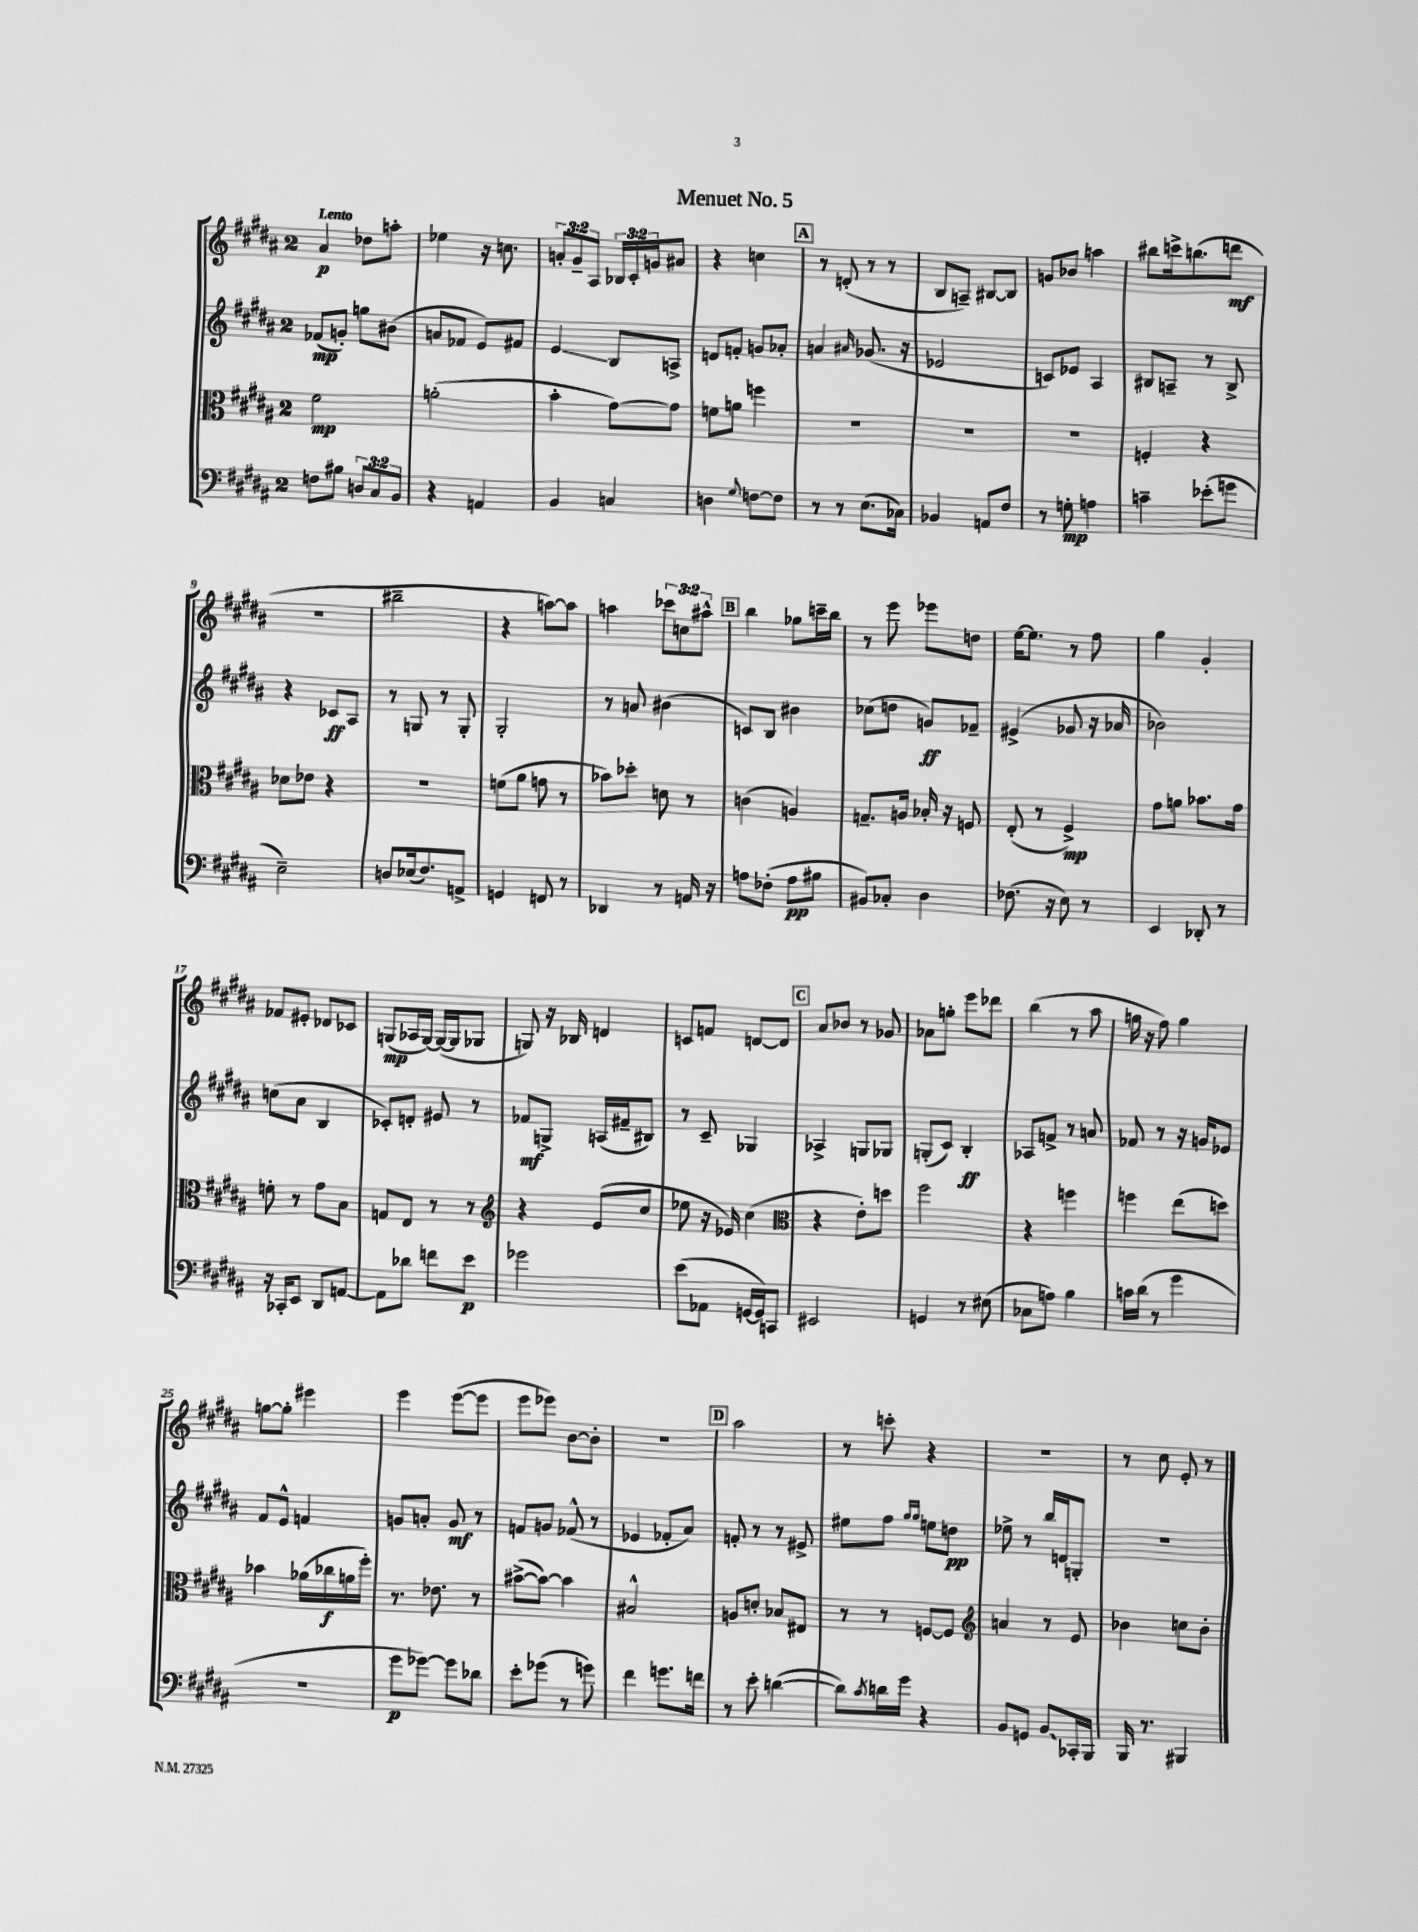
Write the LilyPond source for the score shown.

\header { title = "Menuet No. 5" }
<<
\new StaffGroup <<
\new Staff = "s0" {
    \clef treble \key b \major \once \override Staff.TimeSignature.style = #'single-digit \time 2/4 \override Staff.TupletNumber.text = #tuplet-number::calc-fraction-text \tempo "Lento"
    ais'4\p des''8 a''8-. |
    ees''4 r16 c''8. |
    \tuplet 3/2 { a'8-. gis'8-- ais8 } \tuplet 3/2 { bes16 cis'16-. g'16 } ais'8 |
    r4 c''4 |
    \mark \markup { \box "A" } r8 d'8-.( r8 r8 |
    b8 a8--) bis8~ bis8 |
    g'8 bes'8 a''4 |
    bis''8 c'''16-> b''8.( d'''8\mf |
    R2 |
    bis''2-- |
    r4 a''8~) a''8 |
    a''4 \tuplet 3/2 { ces'''8 c''8 ais''8-^ } |
    \mark \markup { \box "B" } b''4 ges''8 c'''16-- b''16 |
    r8 e'''8 ees'''8 d''8 |
    e''16~ e''8. r8 fis''8 |
    gis''4 gis'4-. |
    fes'8 eis'8-. des'8 ces'8 |
    g8\mp( aes16 g16~) g16~( g16 ges8 |
    g8) r16 bes16 d'4 |
    c'8 f'8 d'8~ d'8 |
    \mark \markup { \box "C" } ais'8 bes'8 r8 ges'8 |
    aes'8 g''8-. e'''8 des'''8 |
    b''4( r8 ais''8 |
    g''16 r16 fis''8) g''4 |
    g''8~ g''8-. eis'''4 |
    e'''4 e'''8~( e'''8 |
    e'''8 ees'''8) b'8~ b'8-. |
    R2 |
    \mark \markup { \box "D" } ais''2 |
    r8 c'''8-. r4 |
    r2 |
    r8 cis''8 e'8-. r8 \bar "|." |
}
\new Staff = "s1" {
    \clef treble \key b \major \once \override Staff.TimeSignature.style = #'single-digit \time 2/4
    fes'8\mp( g'8-.) g''8 bis'8( |
    a'8 fes'8 e'8) fis'8 |
    e'4\glissando b8 a8-> |
    d'8 f'8-. g'8 aes'8-. |
    \mark \markup { \box "A" } a'4 \grace { ais'16 } ges'8.( r16 |
    ees'2 |
    c'8) ees'8 ais4 |
    bis8 a8-- r8 bis8-> |
    r4 ces'8\ff ais8 |
    r8 g8 r8 g8-. |
    gis2-. |
    r8 a'8 bis'4( |
    \mark \markup { \box "B" } c'8) b8 bis'4 |
    ces''8( d''8 g'8\ff) fes'8-- |
    eis'4->( ges'8 r16 aes'16 |
    bes'2) |
    c''8( ais'8 b4 |
    ces'8-.) d'8-. eis'8 r8 |
    fes'8\mf g8-> a16( fis'16-- bis8) |
    r8 cis'8-- ges4 |
    \mark \markup { \box "C" } aes4-> g8 ges8 |
    g8-.( cis'8) b4-.\ff |
    aes8 f'8-> r8 a'8 |
    fes'8 r8 r16 g'16 ees'8 |
    fis'8 e'8-^ f'4 |
    g'8 a'8-. g'8\mf r8 |
    f'8 g'8 fes'8-^( r8 |
    ees'4 fes'8-. ais'8) |
    \mark \markup { \box "D" } f'8-. r8 r8 eis'8-> |
    eis''8 fis''8 \grace { gis''16 gis''16 } e''8 d''8\pp |
    ees''8-> r8 b''16 d'16 g8-. |
    r2 \bar "|." |
}
\new Staff = "s2" {
    \clef alto \key b \major \once \override Staff.TimeSignature.style = #'single-digit \time 2/4
    fis'2\mp |
    a'2-.( |
    b'4-. gis'8~) gis'8 |
    f'8 a'8 f''4 |
    \mark \markup { \box "A" } R2 |
    R2 |
    R2 |
    f4-. r4 |
    des'8 ees'8 r4 |
    r2 |
    f'8( ais'8 g'8 r8 |
    bes'8) des''8-. d'8 r8 |
    \mark \markup { \box "B" } c'4( a4) |
    g8.-- a16 bes16-. r16 f8 |
    e8-.( r8 fis4->\mp) |
    gis'8 a'8 bes'8. gis'16 |
    f'8-. r8 gis'8 b8 |
    g8 e8 r8 r8 |
    \clef treble r4 e'8( cis''8 |
    ees''8 r16 ees'16) cis''4( |
    \mark \markup { \box "C" } \clef alto r4 e'8-.) d''8 |
    fis''2 |
    r4 f''4 |
    f''4 e''8( d''8) |
    bes'4 aes'16( ces''16\f a'16 fis''16-.) |
    r8. ees'8. r8 |
    bis'8~->( bis'8~) bis'4 |
    bis2-^ |
    \mark \markup { \box "D" } a8 d'8-. bes8 eis8 |
    r8 r8 f8~ f8 |
    \clef treble a'4 r8 e'8 |
    bes'4 c''8 bes'8-. \bar "|." |
}
\new Staff = "s3" {
    \clef bass \key b \major \once \override Staff.TimeSignature.style = #'single-digit \time 2/4 \override Staff.TupletNumber.text = #tuplet-number::calc-fraction-text
    f8 bis8 \tuplet 3/2 { d8 cis8 b,8 } |
    r4 a,4 |
    b,4 c4 |
    d4 \appoggiatura { gis8 } f8~ f8 |
    \mark \markup { \box "A" } r8 r8 e8.( ces16) |
    bes,4 a,8 fis8 |
    r8 g8-.\mp a4 |
    c'4-- ees'8-.( g'8 |
    e2--) |
    d8 ees16( fis8.) a,8-> |
    g,4 f,8 r8 |
    des,4 r8 a,16 r16 |
    \mark \markup { \box "B" } a8 fes8-.( a8\pp bis8 |
    bis,8) ces8-. dis4 |
    fes8.( r16 e8) r8 |
    e,4 des,8-. r8 |
    r16 ces,16-. e,8 dis,8 a,8~ |
    a,8 des'8 f'8 e'8\p |
    ges'2 |
    e'8( aes,8 g,16~ g,16) c,8 |
    \mark \markup { \box "C" } eis,2 |
    g,4 r8 eis8( |
    ces8 a8) b4 |
    c'16 dis'16( r8 gis'4 |
    r2 |
    gis'8\p ges'8~) ges'8 des'8 |
    e'8-. ges'8( r8 g'8) |
    fis'4 g'8. f'16 |
    \mark \markup { \box "D" } r8 e'8-. d'4~( |
    d'8) \acciaccatura { cis'8 } d'16 gis'16 r4 |
    b,8 g,8 \once \override Glissando.style = #'zigzag b,8\glissando ces,16-. b,,16 |
    b,,16 r8. bis,,4 \bar "|." |
}
>>
>>
